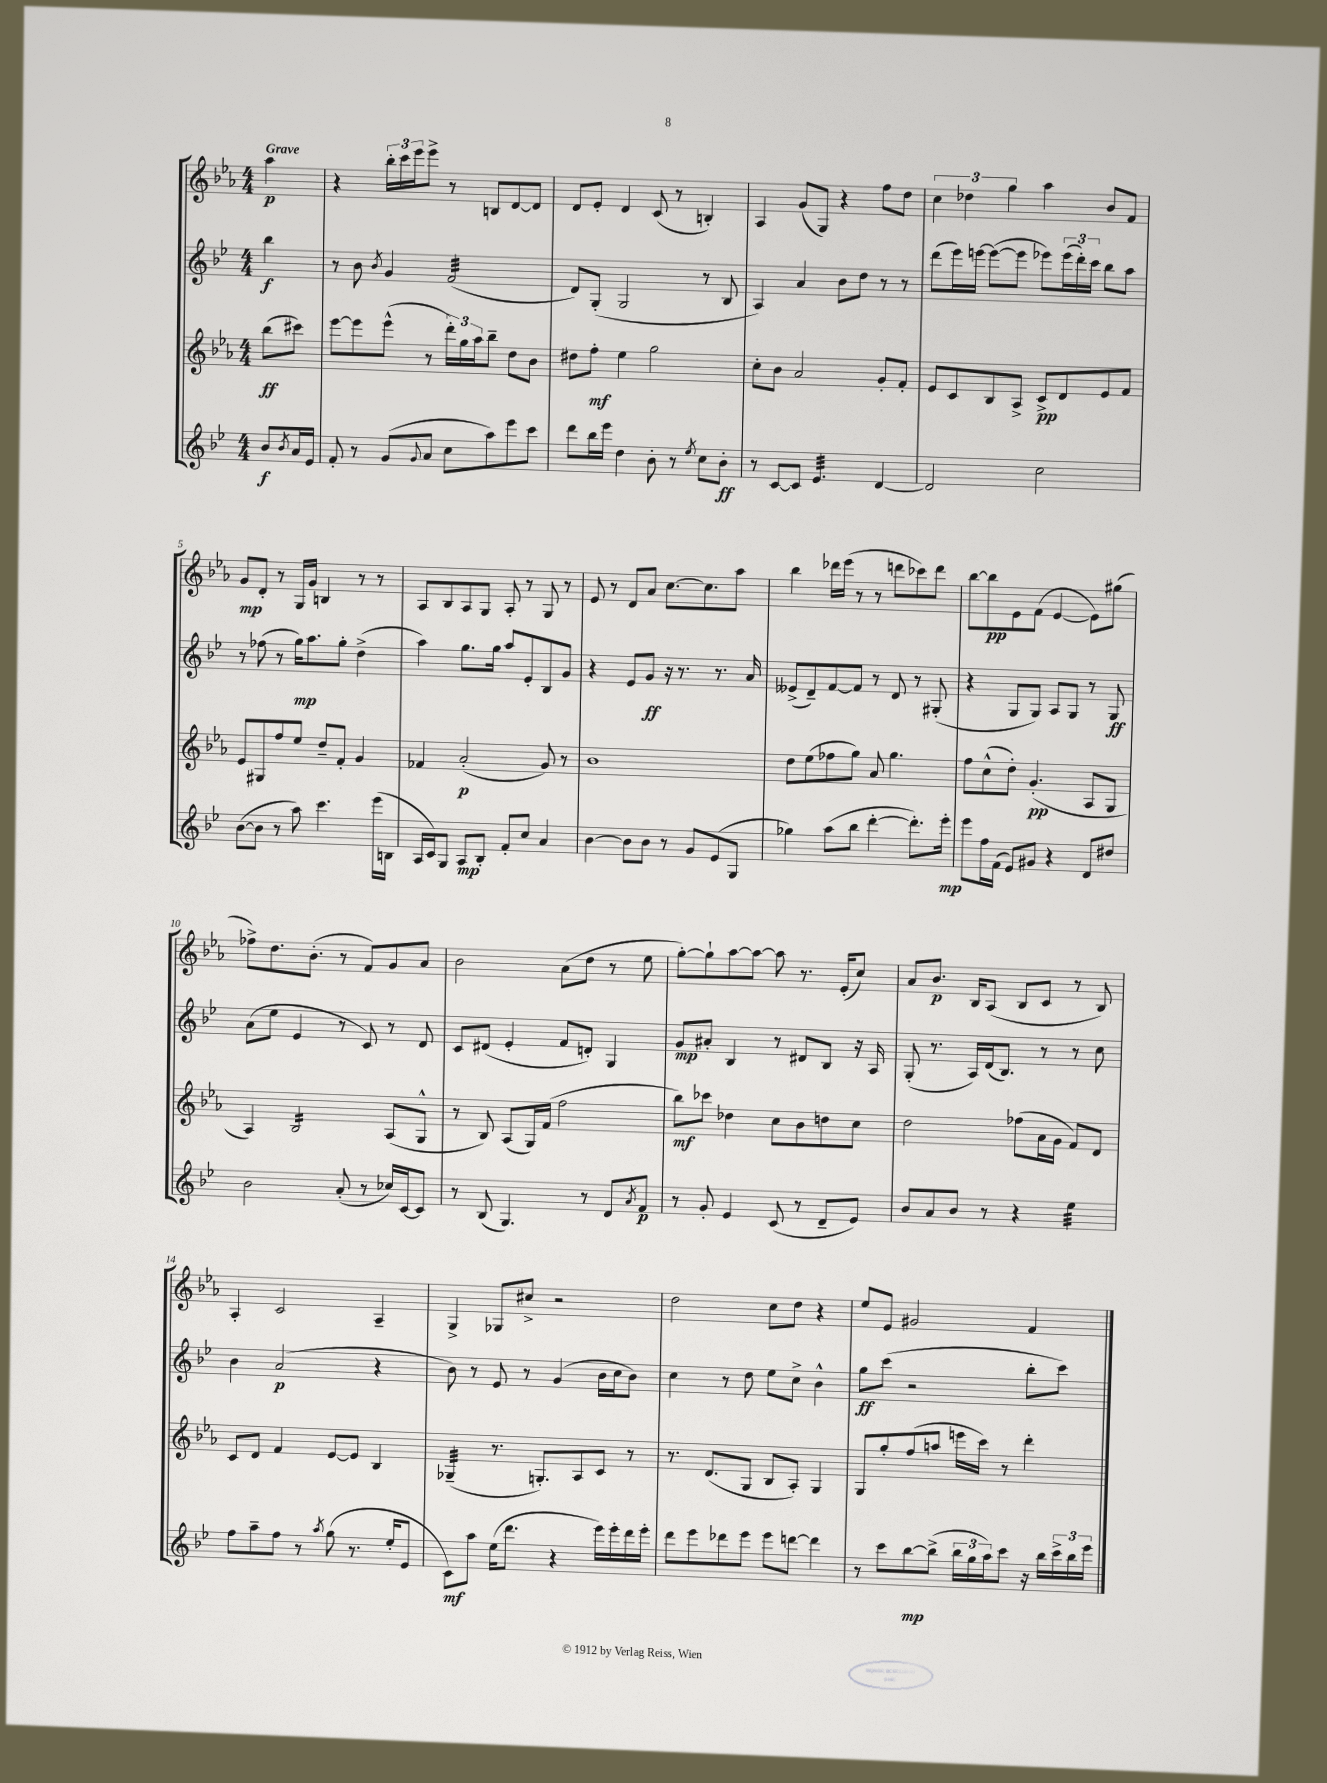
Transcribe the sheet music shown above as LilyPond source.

<<
\new StaffGroup <<
\new Staff = "s0" {
    \clef treble \key ees \major \numericTimeSignature \time 4/4 \partial 4 \tempo "Grave"
    aes''4\p |
    r4 \tuplet 3/2 { bes''16-. c'''16 ees'''16 } ees'''8-> r8 b8 d'8~ d'8 |
    d'8 ees'8-. d'4 c'8( r8 b4-.) |
    aes4 g'8( g8) r4 f''8 d''8 |
    \tuplet 3/2 { c''4 des''4 g''4 } aes''4 bes'8 f'8 |
    g'8\mp d'8-. r8 g16 g'16 b4 r8 r8 |
    aes8 bes8 aes8 g8 aes8-. r8 g8 r8 |
    ees'8 r8 d'8 aes'8 c''8.~ c''8. aes''8 |
    bes''4 des'''16 ees'''16( r8 r8 d'''8 ces'''8) d'''8 |
    bes''8~ bes''8\pp ees'8 f'8( ees'4~ ees'8) gis''8( |
    fes''8->) d''8. bes'8.-.( r8 f'8) g'8 aes'8 |
    bes'2 aes'8( d''8 r8 ees''8 |
    g''8~-.) g''8-! aes''8~ aes''8~ aes''8 r8. ees'16-.( c''8) |
    aes'8 bes'8.\p bes16 aes8( bes8 c'8 r8 bes8) |
    aes4-. c'2 aes4-- |
    g4-> ges8 cis''8-> r2 |
    d''2 c''8 d''8 r4 |
    ees''8 ees'8 gis'2 f'4 \bar "|." |
}
\new Staff = "s1" {
    \clef treble \key bes \major \numericTimeSignature \time 4/4 \partial 4
    bes''4\f |
    r8 bes'8 \acciaccatura { bes'8 } g'4 f'2:32( |
    d'8) g8-.( g2 r8 bes8 |
    a4) a'4 bes'8 d''8 r8 r8 |
    d'''8( ees'''16) e'''16~ e'''8~( e'''8 ees'''8) \tuplet 3/2 { ees'''16( d'''16-.) c'''16 } bes''8 a''8 |
    r8 fes''8( r8 g''16\mp) a''8. g''8-. d''4->( |
    a''4) g''8. g''16 a''8 ees'8-. bes8 g'8 |
    r4 ees'8 g'8\ff r16 r8. r8. a'16 |
    eeses'8->( d'8--) f'8~ f'8 r8 d'8 r8 gis8-.( |
    r4 g8 g8) a8 g8 r8 g8\ff |
    a'8( ees''8 ees'4 r8 c'8) r8 d'8 |
    c'8 dis'8( ees'4-. f'8 d'8-.) g4 |
    g'8\mp ais'8-. bes4 r8 dis'8 bes8 r16 a16 |
    g8-.( r8. a16) d'16( bes8.) r8 r8 c''8 |
    bes'4 a'2\p( r4 |
    bes'8) r8 ees'8 r8 g'4( bes'16 c''16 bes'8) |
    c''4 r8 d''8 ees''8 c''8-> bes'4-^ |
    g''8\ff c'''8( r2 bes''8-. c'''8) \bar "|." |
}
\new Staff = "s2" {
    \clef treble \key ees \major \numericTimeSignature \time 4/4 \partial 4
    bes''8\ff( cis'''8) |
    ees'''8~ ees'''8 ees'''8-^( r8 \tuplet 3/2 { d'''16-.) g''16 aes''16 } bes''8-- d''8 bes'8 |
    dis''8 f''8-.\mf ees''4 g''2 |
    c''8-. bes'8 aes'2 g'8-. f'8-. |
    ees'8 c'8 bes8 aes8-> c'8->\pp d'8 ees'8 f'8 |
    ees'8 gis8 f''8 ees''8 d''8-- f'8-. g'4 |
    fes'4 aes'2-.\p( g'8) r8 |
    bes'1 |
    d''8 ees''8( fes''8 g''8) aes'8 g''4. |
    f''8 c''8-^( d''8-.) g'4.-.\pp( aes8 g8 |
    aes4) bes2:16 aes8( g8-^ |
    r8 bes8) aes8( g16) f'16( f''2 |
    bes''8\mf) ces'''8 des''4 c''8 bes'8 d''8 c''8 |
    d''2 fes''8( aes'16 g'16 f'8) d'8 |
    c'8 d'8 f'4 ees'8~ ees'8 bes4 |
    ges4:32--( r8. g8.-.) aes8 c'8 r8 |
    r8. d'8.( g8 bes8 aes8-.) g4 |
    g8 g''8-. f''8( a''8 e'''16 c'''16) r8 d'''4-. \bar "|." |
}
\new Staff = "s3" {
    \clef treble \key bes \major \numericTimeSignature \time 4/4 \partial 4
    bes'8\f \acciaccatura { bes'8 } a'16 ees'16 |
    f'8-. r8 g'8( \appoggiatura { g'8 } a'8 c''8 a''8) ees'''8 c'''8 |
    d'''8 bes''16 ees'''16 d''4 bes'8-. r8 \acciaccatura { ees''8 } c''8 bes'8-.\ff |
    r8 c'8~ c'8 ees'4.:32 d'4~ |
    d'2 c''2 |
    bes'8~( bes'8 r8 a''8) c'''4. ees'''16( b16 |
    a16 c'16) g8 a8\mp bes8-. f'8-. c''8 a'4 |
    bes'4~ bes'8 bes'8 r8 g'8 ees'8( g8 |
    ges''4) a''8( bes''8 d'''4~-. d'''8.-.) ees'''16-.\mp |
    ees'''8 f''16 f'16( ees'8) gis'8 r4 d'8 dis''8 |
    bes'2 a'8-.( r8 ces''16) c'16~ c'8 |
    r8 bes8( g4.) r8 d'8 \acciaccatura { a'8 } f'8\p |
    r8 g'8-. ees'4 c'8( r8 d'8-- ees'8) |
    bes'8 a'8 bes'8 r8 r4 ees''4:32 |
    f''8 a''8-- f''8 r8 \acciaccatura { a''8 } g''8( r8. ees''16-. ees'8 |
    c'8\mf) a''8 ees''16( d'''8. r4 ees'''16) ees'''16-. d'''16 ees'''16-. |
    d'''8 ees'''8 des'''8 ees'''8 ees'''8 d'''8~ d'''4 |
    r8 c'''8 bes''8~\mp bes''8->( \tuplet 3/2 { bes''16 g''16 a''16) } c'''8 r16 bes''16 \tuplet 3/2 { c'''16-> bes''16 ees'''16 } \bar "|." |
}
>>
>>
